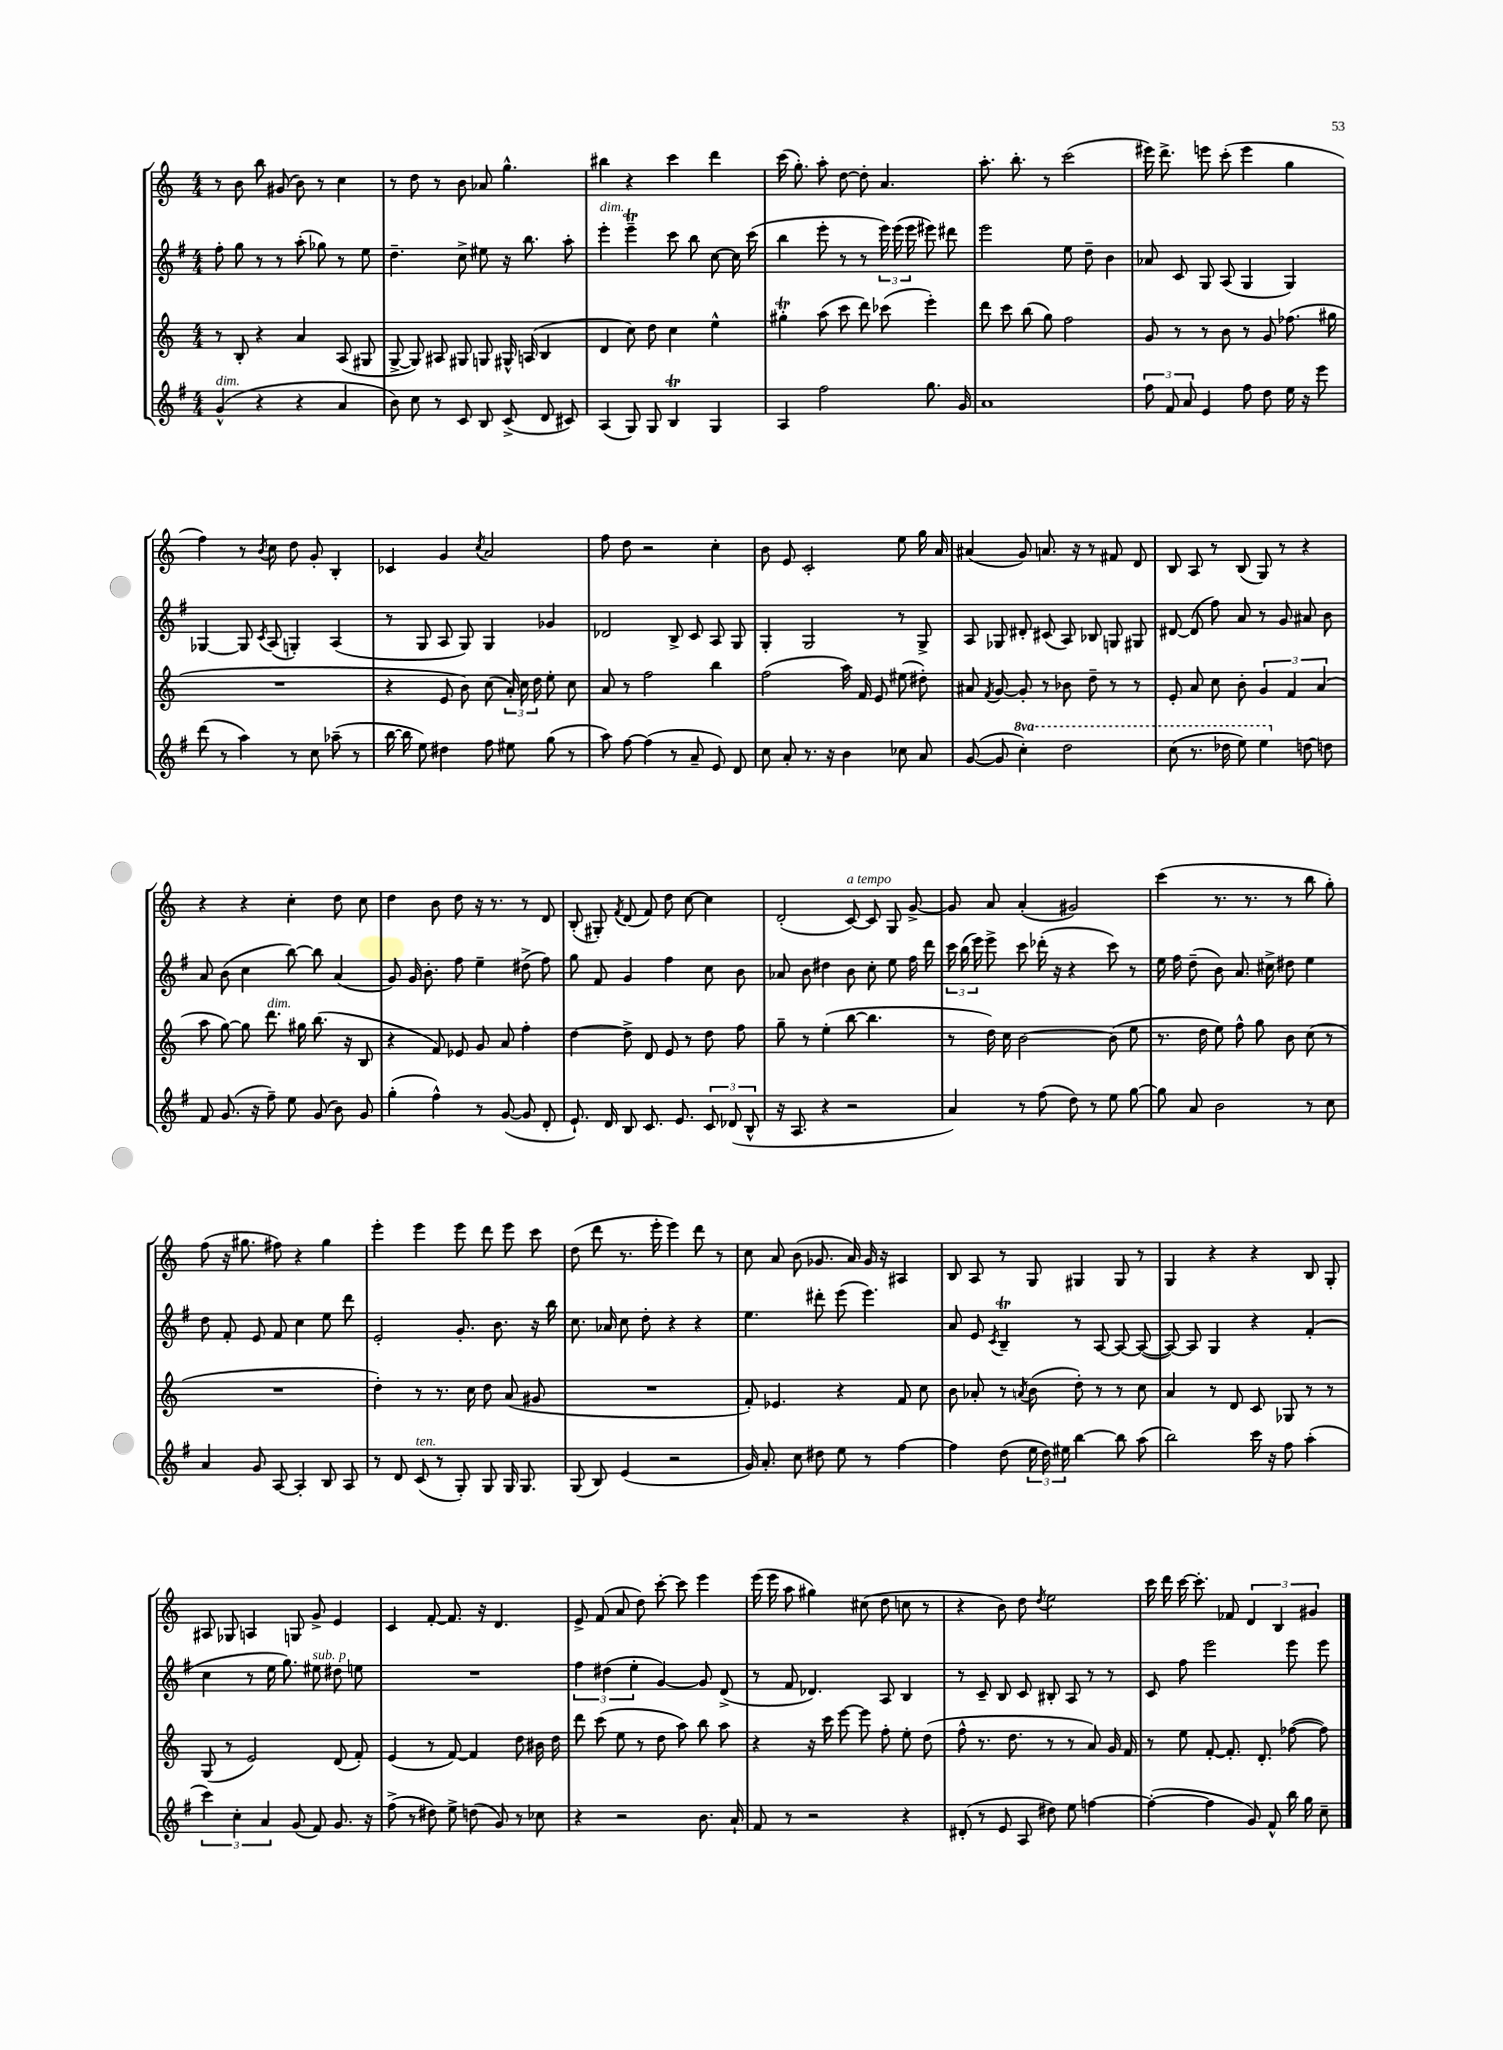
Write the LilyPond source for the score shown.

<<
\new StaffGroup <<
\new Staff = "s0" {
    \clef treble \key c \major \numericTimeSignature \time 4/4
    \autoBeamOff r8 b'8 b''8 gis'8( b'8) r8 c''4 |
    r8 d''8 r8 b'8 aes'8 g''4.-^ |
    bis''4 r4 c'''4 d'''4 |
    c'''16( g''8.-.) a''8-. d''8~ d''8-. a'4. |
    a''8.-. b''8.-. r8 c'''2( |
    eis'''16) d'''8.-> e'''8 c'''8-.( e'''4 g''4 |
    f''4) r8 \acciaccatura { b'8 } c''8 d''8 g'8-. b4-. |
    ces'4 g'4 \acciaccatura { c''8 } a'2 |
    f''8 d''8 r2 c''4-. |
    b'8 e'8 c'2-. e''8 g''16 a'16 |
    ais'4( g'8) a'8. r16 r8 fis'8 d'8 |
    b8 a8 r8 b8( g8) r8 r4 |
    r4 r4 c''4-. d''8 c''8 |
    d''4 b'8 d''8 r16 r8. r8 d'8 |
    b8-.( gis8-.) \acciaccatura { f'8 } d'8( f'8) d''8 c''8~ c''4 |
    d'2-.( c'8~^\markup { \italic "a tempo" }) c'8 g8 g'8~-> |
    g'8 a'8 a'4-.( gis'2) |
    c'''4( r8. r8. r8 b''8 g''8-.) |
    f''8( r16 gis''8. fis''8) r4 gis''4 |
    e'''4-. e'''4 e'''8 d'''8 e'''8 c'''8 |
    d''8( d'''8 r8. e'''16-. e'''4) d'''8 r8 |
    c''8 a'8 b'8( ges'8. a'16) ges'16 r16 ais4 |
    b8 a8 r8 g8 gis4 gis8 r8 |
    g4 r4 r4 b8 g8-. |
    ais8 ges8 a4 g8 g'8-> e'4 |
    c'4 f'8~-. f'8. r16 d'4. |
    e'8-> f'8( a'8 d''8) c'''8~-. c'''8 e'''4 |
    e'''16( e'''16 a''8 gis''4) cis''8( d''8 c''8 r8 |
    r4 b'8) d''8 \acciaccatura { d''8 } e''2 |
    c'''16 d'''16 c'''16~ c'''8.-. fes'8 \tuplet 3/2 { d'4 b4 gis'4 } \bar "|." |
}
\new Staff = "s1" {
    \clef treble \key g \major \numericTimeSignature \time 4/4
    \autoBeamOff fis''8-. g''8 r8 r8 a''8-.( ges''8) r8 e''8 |
    d''4.-- c''8-> eis''8 r16 b''8. a''8-. |
    e'''4-.^\markup { \italic "dim." } e'''4--\trill c'''8 b''8 c''8~ c''16 c'''16( |
    b''4 e'''8-. r8 r8 \tuplet 3/2 { e'''16) e'''16( e'''16 } eis'''8) dis'''8 |
    e'''2 e''8 d''8-- b'4 |
    aes'8 c'8 g8 a8( g4 g4) |
    ges4~ ges8 \acciaccatura { c'8 } a8( g4-.) a4( |
    r8 g8 a8 g8) g4 ges'4 |
    des'2 b8-> c'8 a8 g8 |
    g4-. g2 r8 g8-> |
    a8 ges8 dis'8-. cis'8( a8) bes8 g8 gis8 |
    dis'8~ dis'8( fis''8) a'8 r8 g'8 ais'8 b'8 |
    a'8 b'8( c''4 b''8~) b''8 a'4( |
    g'8) g'16 b'8.-. fis''8 e''4-- dis''8->( fis''8) |
    g''8 fis'8 g'4 fis''4 c''8 b'8 |
    aes'8 b'8 dis''4 b'8 c''8-. e''8 fis''16 d'''16 |
    \tuplet 3/2 { c'''16 b''16( e'''16) } e'''8-> c'''8 des'''16-.( r16 r4 c'''8) r8 |
    e''16 fis''16 d''8--( b'8) a'8. cis''16-> dis''8 e''4 |
    d''8 fis'8-. e'8 fis'8 c''4 e''8 d'''8 |
    e'2-. g'8.-. b'8. r16 b''16 |
    c''8. aes'16 c''8 d''8-. r4 r4 |
    e''4. dis'''8-. e'''8( e'''4.) |
    a'8 e'8 \acciaccatura { c'8 } b4--\trill r8 a8~ a8~ a8~( |
    a8~) a8 g4 r4 fis'4-.( |
    c''4 r8 e''16 g''8.) eis''8^\markup { \italic "sub. p" } dis''8 e''8 |
    R1 |
    \tuplet 3/2 { fis''4 dis''4( e''4-. } g'4~) g'8 d'8->( |
    r8 fis'8 des'4.) a8 b4 |
    r8 c'8-- b8 c'8 bis8-. a8 r8 r8 |
    c'8 fis''8 e'''2 e'''8 e'''8 \bar "|." |
}
\new Staff = "s2" {
    \clef treble \key c \major \numericTimeSignature \time 4/4
    \autoBeamOff r8 b8-. r4 a'4 a8( gis8 |
    g8~-> g8) ais8 gis8 g8 gis16-^ a16( b4 |
    d'4 c''8) d''8 c''4 e''4-^ |
    gis''4-.\trill a''8( c'''8 d'''8) ces'''8( e'''4-.) |
    d'''8 c'''8 b''8( g''8) f''2 |
    g'8 r8 r8 b'8 r8 g'8 fes''8.( gis''16 |
    R1 |
    r4 e'8 b'8) c''8( \tuplet 3/2 { a'16-.) c''16 d''16 } e''8-. c''8 |
    a'8 r8 f''2 b''4 |
    f''2( a''16) f'16 e'8 eis''8( dis''8-.) |
    ais'8 \acciaccatura { f'8 } g'8~ g'8-. r8 bes'8 d''8-- r8 r8 |
    e'8-. a'8 c''8 b'8-. \tuplet 3/2 { g'4 f'4 a'4( } |
    a''8 g''8~) g''8 d'''8.^\markup { \italic "dim." } gis''16 b''8.( r16 b8 |
    r4 f'8) ees'8 g'8 a'8 f''4-. |
    d''4~ d''8-> d'8 e'8 r8 d''8 f''8 |
    g''8-- r8 e''4-.( b''8~ b''4. |
    r8 d''16) c''16 b'2~ b'8( e''8 |
    r8. d''16 e''8) f''8-^ g''8 b'8 c''8( r8 |
    R1 |
    d''4-.) r8 r8. c''16 d''8 a'8( gis'8 |
    R1 |
    f'8-.) ees'4. r4 f'8 c''8 |
    b'8 aes'8-. r8 \acciaccatura { a'8 } b'8( d''8-.) r8 r8 c''8 |
    a'4 r8 d'8 c'8 ges8 r8 r8 |
    g8( r8 e'2) d'8( f'8-.) |
    e'4( r8 f'8~) f'4 d''8 bis'16 d''16 |
    d'''8 c'''8( e''8 r8 d''8 a''8) b''8 a''8 |
    r4 r16 c'''16 e'''8~ e'''8 f''8-. e''8-. d''8( |
    f''8-^ r8. d''8. r8 r8 a'8) g'16 f'16 |
    r8 e''8 f'8~-. f'8.-. d'8.-. fes''8~( fes''8) \bar "|." |
}
\new Staff = "s3" {
    \clef treble \key g \major \numericTimeSignature \time 4/4 \set Staff.ottavationMarkups = #ottavation-simple-ordinals
    \autoBeamOff g'4-^^\markup { \italic "dim." }( r4 r4 a'4 |
    b'8) c''8 r8 c'8 b8 c'8->( d'8 cis'8) |
    a4( g8) g8 b4\trill g4 |
    a4 fis''2 g''8. g'16 |
    a'1 |
    \tuplet 3/2 { fis''8 fis'8 a'8 } e'4 fis''8 d''8 e''16 r16 e'''8 |
    d'''8( r8 a''4) r8 c''8 aes''8--( r8 |
    b''16~ b''16 e''8) dis''4 fis''8 eis''8 g''8( r8 |
    a''8) fis''8~ fis''4( r8 a'8-- e'8) d'8 |
    c''8 a'8-. r8. r16 b'4 ces''8 a'8 |
    g'8~( g'8 \ottava #1 c'''4-.) d'''2 |
    c'''8( r8. des'''16 e'''8) e'''4 \ottava #0 d''!8~ d''!8 |
    fis'8 g'8.( r16 fis''8--) e''8 g'8( b'8) g'8 |
    g''4-.( fis''4-^) r8 g'8~( g'8 d'8-. |
    e'8.-!) d'16 b8 c'8. e'8. \tuplet 3/2 { c'8 des'8( b8-^ } |
    r16 a8. r4 r2 |
    a'4) r8 fis''8( d''8) r8 e''8 g''8~ |
    g''8 a'8 b'2 r8 c''8 |
    a'4 g'8 a8~ a4-. b8 a8 |
    r8 d'8 c'8^\markup { \italic "ten." }( r8 g8-.) g8 g16 g8. |
    g8( b8) e'4( r2 |
    g'16) a'8.-. c''8 dis''8 e''8 r8 fis''4~ |
    fis''4 d''8( \tuplet 3/2 { e''16 d''16) eis''16 } b''4~ b''8 a''8( |
    b''2) c'''16 r16 fis''8 a''4-.( |
    \tuplet 3/2 { c'''4) c''4-. a'4 } g'8( fis'8) g'8. r16 |
    fis''8->( r8 dis''8) e''8-> d''8( g'8) r8 ces''8 |
    r4 r2 b'8. a'16-! |
    fis'8 r8 r2 r4 |
    dis'8-.( r8 e'8 a8 dis''8) e''8 f''4~ |
    f''4~-.( f''4 g'8) fis'8-^ b''16 g''16 c''8-- \bar "|." |
}
>>
>>
\layout { \context { \Score \remove "Bar_number_engraver" } }
